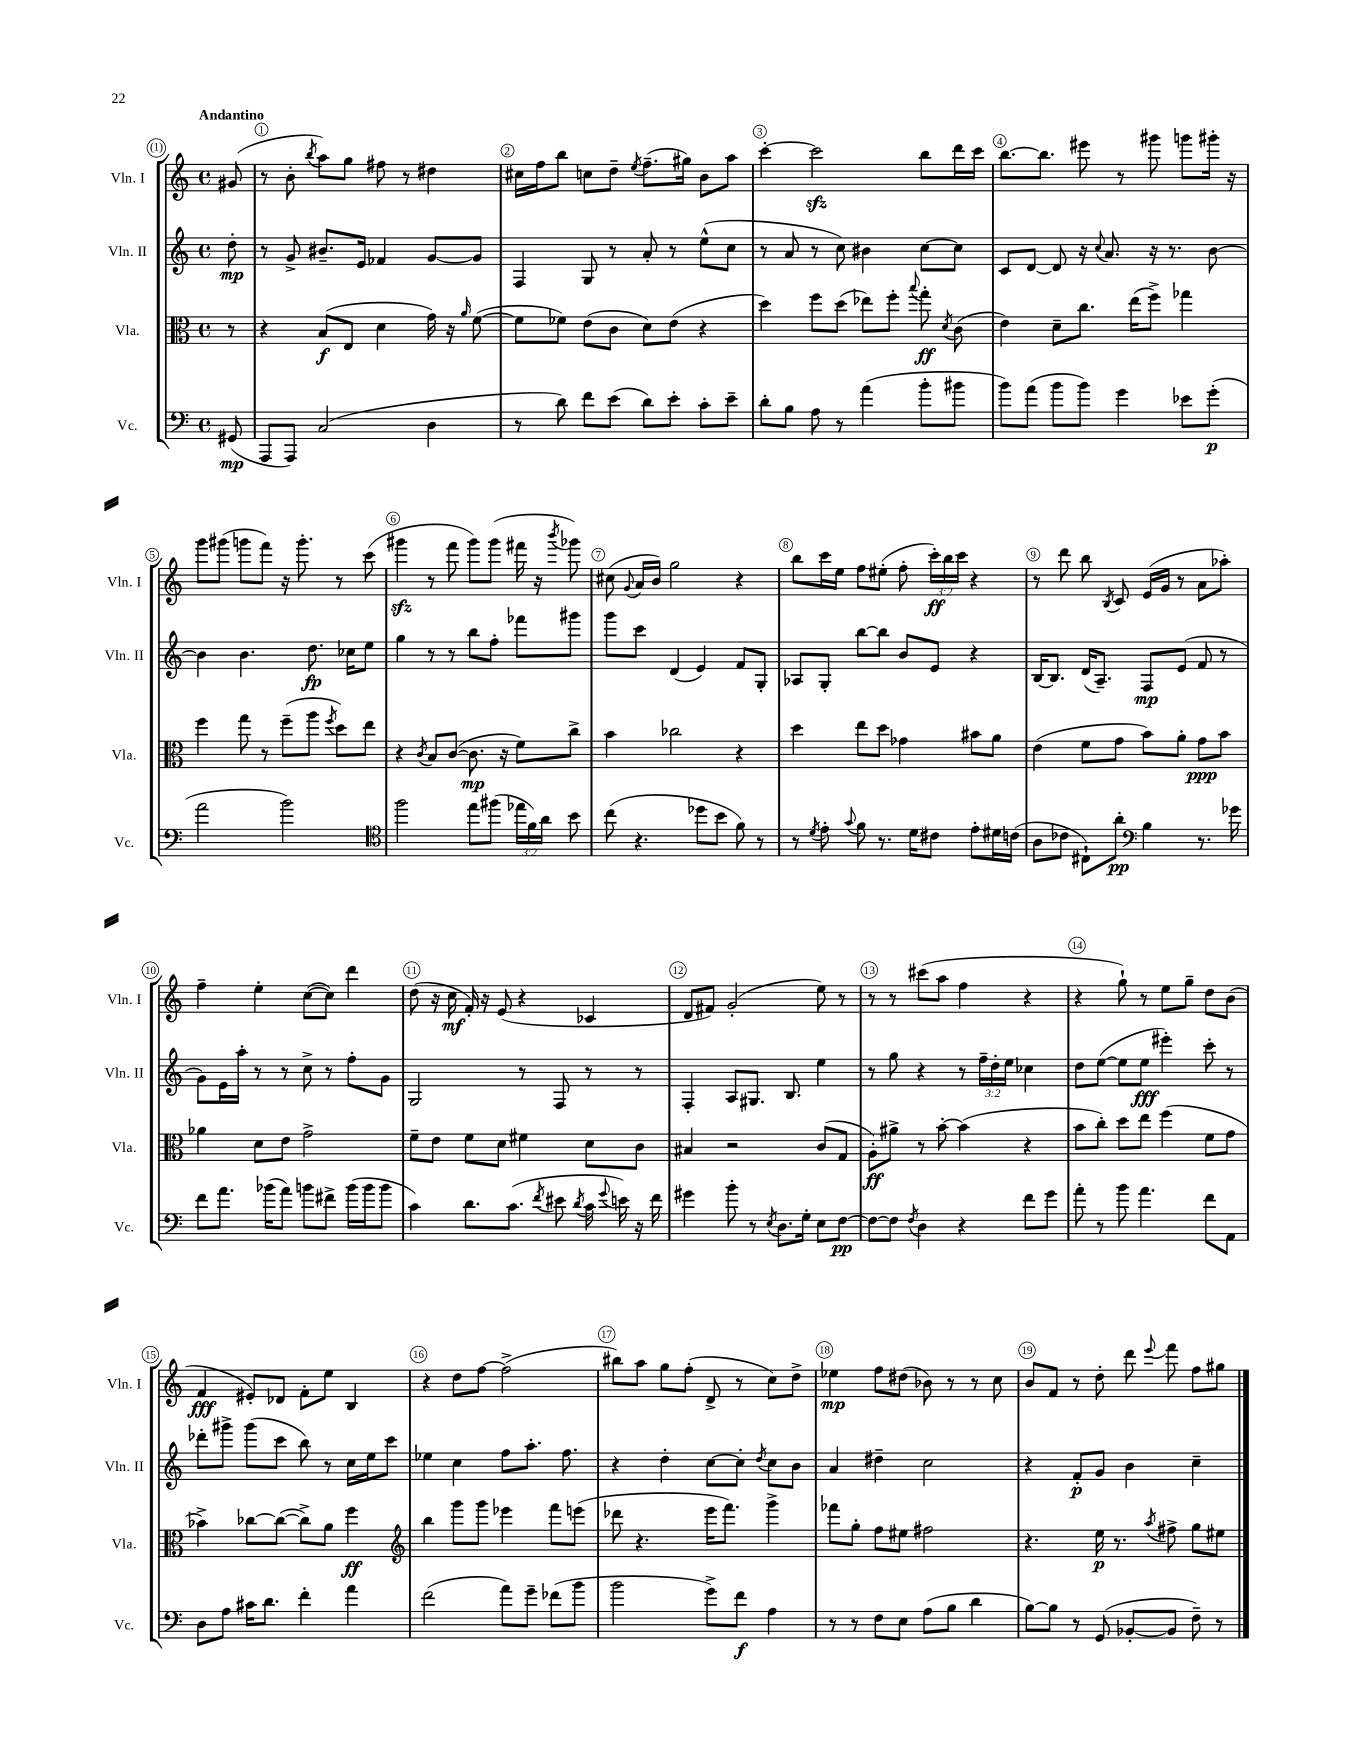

**kern	**dynam	**kern	**dynam	**kern	**dynam	**kern	**dynam
*part4	*part4	*part3	*part3	*part2	*part2	*part1	*part1
*staff4	*staff4	*staff3	*staff3	*staff2	*staff2	*staff1	*staff1
*I"Vc.	*	*I"Vla.	*	*I"Vln. II	*	*I"Vln. I	*
*I'Vc.	*	*I'Vla.	*	*I'Vln. II	*	*I'Vln. I	*
*clefF4	*	*clefC3	*	*clefG2	*	*clefG2	*
*k[]	*	*k[]	*	*k[]	*	*k[]	*
*M4/4	*	*M4/4	*	*M4/4	*	*M4/4	*
*met(c)	*	*met(c)	*	*met(c)	*	*met(c)	*
=	=	=	=	=	=	=	=
!	!	!	!	!	!	!LO:TX:a:B:t=Andantino	!
(8GG#X/	mp	8r	.	8dd'\	mp	(8g#X/	.
=1	=1	=1	=1	=1	=1	=1	=1
8AAA/L	.	4r	.	8r	.	8r	.
8AAA/J)	.	.	.	8g^/	.	8b'\	.
.	.	.	.	.	.	8qbb/	.
(2C/	.	(8B/L	f	8.b#X~/L	.	8aa\L)	.
.	.	8E/J	.	.	.	8gg\J	.
.	.	.	.	16e/Jk	.	.	.
.	.	4d\	.	4f-X/	.	8ff#X\	.
.	.	.	.	.	.	8r	.
4D\	.	16g\)	.	[8g/L	.	4dd#X\	.
.	.	16r	.	.	.	.	.
.	.	16qqa/	.	.	.	.	.
.	.	([8f\	.	8g/J]	.	.	.
=2	=2	=2	=2	=2	=2	=2	=2
8r	.	8f\L]	.	4F/	.	16cc#X\LL	.
.	.	.	.	.	.	16ff\J	.
8d\)	.	8f-X\J)	.	.	.	8bb\J	.
8f\L	.	(8e\L	.	8G/	.	8ccn\L	.
(8e\J	.	8c\J	.	8r	.	8dd~\J	.
.	.	.	.	.	.	8qee/	.
8d\L)	.	8d\L)	.	8a'/	.	(8.ff~\L	.
8e'\J	.	(8e\J	.	8r	.	.	.
.	.	.	.	.	.	16gg#X\Jk)	.
8c'\L	.	4r	.	(8ee^^\L	.	8b\L	.
8e~\J	.	.	.	8cc\J	.	8aa\J	.
=3	=3	=3	=3	=3	=3	=3	=3
8d'\L	.	4dd\)	.	8r	.	[4ccc'\	.
8B\J	.	.	.	8a/	.	.	.
8A\	.	8ff\L	.	8r	.	2ccczz\]	.
8r	.	(8dd\J	.	8cc\)	.	.	.
(4a\	.	8ee-X\L)	.	4b#X\	.	.	.
.	.	8ff'\J	.	.	.	.	.
.	.	8qqbb/	.	.	.	.	.
8b'\L	.	8gg'\	ff	[8cc\L	.	8bb\L	.
.	.	8qd/	.	.	.	.	.
8b#X\J	.	(8c\	.	8cc\J]	.	16ddd\L	.
.	.	.	.	.	.	16ccc\JJ	.
=4	=4	=4	=4	=4	=4	=4	=4
8b\L)	.	4e\)	.	8c/L	.	[8.bb\L	.
(8a\J	.	.	.	[8d/J	.	.	.
.	.	.	.	.	.	8.bb\J]	.
8b\L	.	8d~\L	.	8d/]	.	.	.
8b\J)	.	8.cc\J	.	16r	.	8eee#X\	.
.	.	.	.	8qqcc/	.	.	.
.	.	.	.	8.a/	.	.	.
4g\	.	.	.	.	.	8r	.
.	.	(16ee\KL	.	.	.	.	.
.	.	8ff^\J)	.	16r	.	8ggg#X\	.
.	.	.	.	8.r	.	.	.
8e-X\L	.	4gg-X\	.	.	.	8gggn\L	.
(8g'\J	p	.	.	[8b\	.	16ggg#X'\Jk	.
.	.	.	.	.	.	16r	.
!!LO:LB:g=z
=5	=5	=5	=5	=5	=5	=5	=5
2a\	.	4ff\	.	4b\]	.	8ggg\L	.
.	.	.	.	.	.	(8ggg#X\J	.
.	.	8gg\	.	4.b\	.	8gggn\L	.
.	.	8r	.	.	.	8fff\J)	.
2b\)	.	(8ff~\L	.	.	.	16r	.
.	.	.	.	.	.	8.ggg'\	.
.	.	8aa\J	.	8.dd\	fp	.	.
.	.	8qff/	.	.	.	.	.
.	.	8dd\L)	.	.	.	8r	.
.	.	.	.	16cc-X\KL	.	.	.
.	.	8ee\J	.	8ee\J	.	(8ccc\	.
=6	=6	=6	=6	=6	=6	=6	=6
*clefC4	*	*	*	*	*	*	*
2ff\	.	4r	.	4gg\	.	4ggg#Xzz\	.
.	.	8qc/	.	.	.	.	.
.	.	8B/L	.	8r	.	8r	.
.	.	([8c/J	.	8r	.	8fff\	.
8ee\L	.	8.c\]	mp	8bb\L	.	8ggg#\L)	.
(8ff#X\J	.	.	.	8ff'\J	.	(8ggg#\J	.
.	.	16r	.	.	.	.	.
24ee-X\LL	.	8f\L)	.	8fff-X\L	.	16fff#X\	.
24f\)	.	.	.	.	.	.	.
.	.	.	.	.	.	16r	.
24a\JJ	.	.	.	.	.	.	.
.	.	.	.	.	.	8qbbb/	.
8b\	.	8cc^\J	.	8ggg#X\J	.	8ggg-X\)	.
=7	=7	=7	=7	=7	=7	=7	=7
(8cc\	.	4b\	.	8ggg\L	.	(8cc#X\	.
.	.	.	.	.	.	8qqg/	.
4.r	.	.	.	8ccc\J	.	16a/LL	.
.	.	.	.	.	.	16b/JJ)	.
.	.	2cc-X\	.	(4d/	.	2gg\	.
8dd-X\L	.	.	.	4e/)	.	.	.
8b\J	.	.	.	.	.	.	.
8f\)	.	4r	.	8f/L	.	4r	.
8r	.	.	.	8G'/J	.	.	.
=8	=8	=8	=8	=8	=8	=8	=8
8r	.	4dd\	.	8A-X/L	.	8bb\L	.
8qd/	.	.	.	.	.	.	.
8e'\	.	.	.	8G'/J	.	16ccc\L	.
.	.	.	.	.	.	16ee\JJ	.
8qqg/	.	.	.	.	.	.	.
8f\	.	8ee\L	.	[8bb\L	.	8ff\L	.
8.r	.	8dd\J	.	8bb\J]	.	(8ee#X'\J	.
.	.	4g-X\	.	8b/L	.	8ff'\	.
16d\KL	.	.	.	.	.	.	.
8c#X\J	.	.	.	8e/J	.	24ccc'\LL)	ff
.	.	.	.	.	.	24bb\	.
.	.	.	.	.	.	24ccc\JJ	.
8e'\L	.	8b#X\L	.	4r	.	4r	.
16d#X\L	.	8a\J	.	.	.	.	.
(16cn\JJ	.	.	.	.	.	.	.
=9	=9	=9	=9	=9	=9	=9	=9
8A\L	.	(4e\	.	[16B/KL	.	8r	.
.	.	.	.	8.B/J]	.	.	.
8c-X\J	.	.	.	.	.	8ddd\	.
8C#X`\L)	.	8f\L	.	(16d/KL	.	8bb\	.
.	.	.	.	8.A~/J)	.	.	.
.	.	.	.	.	.	8qB/	.
8a'\J	pp	8g\J	.	.	.	8c/	.
*clefF4	*	*	*	*	*	*	*
4B\	.	8b\L)	.	8F/L	mp	(16e/LL	.
.	.	.	.	.	.	16g/JJ	.
.	.	8a'\J	.	(8e/J	.	8r	.
8.r	.	8g\L	ppp	8f/	.	8a\L	.
.	.	8b\J	.	8r	.	8aa-X'\J)	.
16g-X\	.	.	.	.	.	.	.
!!LO:LB:g=z
=10	=10	=10	=10	=10	=10	=10	=10
8f\L	.	4a-X\	.	8g\L)	.	4ff~\	.
8.a\J	.	.	.	16e\L	.	.	.
.	.	.	.	16aa'\JJ	.	.	.
.	.	8d\L	.	8r	.	4ee'\	.
(16b-X\KL	.	.	.	.	.	.	.
8a\J)	.	8e\J	.	8r	.	.	.
8bn\L	.	2g^\	.	8cc^\	.	([8cc\L	.
8f#X^\J	.	.	.	8r	.	8cc\J])	.
(16b\LL	.	.	.	8ff'\L	.	4ddd\	.
16b\J	.	.	.	.	.	.	.
8b\J	.	.	.	8g\J	.	.	.
=11	=11	=11	=11	=11	=11	=11	=11
4c\)	.	8f~\L	.	2G/	.	(8dd\	.
.	.	8e\J	.	.	.	16r	.
.	.	.	.	.	.	16cc\	mf
8.d\L	.	8f\L	.	.	.	16f'/)	.
.	.	.	.	.	.	16r	.
.	.	8d\J	.	.	.	(8e/	.
(8.c\J	.	.	.	.	.	.	.
.	.	4f#X\	.	8r	.	4r	.
8qf/	.	.	.	.	.	.	.
8e#X\	.	.	.	8F/	.	.	.
8qd/	.	.	.	.	.	.	.
16c\	.	8d\L	.	8r	.	4c-X/	.
8qqg/	.	.	.	.	.	.	.
16en\)	.	.	.	.	.	.	.
16r	.	8c\J	.	8r	.	.	.
16f\	.	.	.	.	.	.	.
=12	=12	=12	=12	=12	=12	=12	=12
4g#X\	.	4B#X/	.	4F'/	.	8d/L	.
.	.	.	.	.	.	8f#X/J)	.
8b'\	.	2r	.	8A/L	.	(2g'/	.
8r	.	.	.	8.G#X/J	.	.	.
8qE/	.	.	.	.	.	.	.
8.D\L	.	.	.	.	.	.	.
.	.	.	.	8.B/	.	.	.
16G'\Jk	.	.	.	.	.	.	.
8E\L	.	(8c/L	.	4ee\	.	8ee\)	.
[8F\J	pp	8G/J	.	.	.	8r	.
=13	=13	=13	=13	=13	=13	=13	=13
8F\L_	.	8A'\L)	ff	8r	.	8r	.
8F\J]	.	8a#X^\J	.	8gg\	.	8r	.
8qF/	.	.	.	.	.	.	.
4D\	.	8r	.	4r	.	(8ccc#X\L	.
.	.	[8b'\	.	.	.	8aa\J	.
4r	.	(4b\]	.	8r	.	4ff\	.
.	.	.	.	24ff~\LL	.	.	.
.	.	.	.	24dd'\	.	.	.
.	.	.	.	24ee\JJ	.	.	.
8f\L	.	4r	.	4cc-X\	.	4r	.
8g\J	.	.	.	.	.	.	.
=14	=14	=14	=14	=14	=14	=14	=14
8a'\	.	8b\L	.	8dd\L	.	4r	.
8r	.	8cc'\J)	.	([8ee\J	.	.	.
8b\	.	8dd\L	.	8ee\L]	.	8gg`\)	.
4.a\	.	8ee\J	.	8ee\J	fff	8r	.
.	.	(4ff\	.	4eee#X'\)	.	8ee\L	.
.	.	.	.	.	.	8gg~\J	.
8f\L	.	8f\L	.	8ccc'\	.	8dd\L	.
8AA\J	.	8g\J	.	8r	.	(8b\J	.
!!LO:LB:g=z
=15	=15	=15	=15	=15	=15	=15	=15
8D\L	.	4b-X^\)	.	8ddd-X'\L	.	4f/	fff
8A\J	.	.	.	8ggg#X^\J	.	.	.
16c#X\KL	.	[8cc-X\L	.	(8ggg#\L	.	8e#X'/L)	.
8.d\J	.	.	.	.	.	.	.
.	.	(8cc-\J_	.	8ccc\J	.	8d-X/J	.
4f'\	.	8cc-^\L])	.	8bb\)	.	8f'\L	.
.	.	8a\J	.	8r	.	8ee\J	.
4a\	.	4ff\	ff	16cc\LL	.	4B/	.
.	.	.	.	16ee\J	.	.	.
.	.	.	.	8ccc\J	.	.	.
=16	=16	=16	=16	=16	=16	=16	=16
*	*	*clefG2	*	*	*	*	*
(2f\	.	4bb\	.	4ee-X\	.	4r	.
.	.	8ggg\L	.	4cc\	.	8dd\L	.
.	.	8ggg\J	.	.	.	[8ff\J	.
8a\L)	.	4eee-X\	.	8ff\L	.	(2ff^\]	.
8g~\J	.	.	.	8.aa'\J	.	.	.
(8f-X\L	.	8fff\L	.	.	.	.	.
.	.	.	.	8.ff\	.	.	.
8b\J	.	(8eeen\J	.	.	.	.	.
=17	=17	=17	=17	=17	=17	=17	=17
2b\	.	8ddd-X\	.	4r	.	8bb#X\L)	.
.	.	4.r	.	.	.	8aa\J	.
.	.	.	.	4dd'\	.	8gg\L	.
.	.	.	.	.	.	(8ff'\J	.
8g^\L)	.	16eee\KL	.	[8cc\L	.	8d^/	.
.	.	8.fff\J)	.	.	.	.	.
8f\J	f	.	.	8cc'\J]	.	8r	.
.	.	.	.	8qdd/	.	.	.
4A\	.	4ggg^\	.	8cc\L	.	8cc\L)	.
.	.	.	.	8b\J	.	8dd^\J	.
=18	=18	=18	=18	=18	=18	=18	=18
8r	.	8fff-X\L	.	4a/	.	4ee-X\	mp
8r	.	8gg'\J	.	.	.	.	.
8F\L	.	8ff\L	.	4dd#X~\	.	8ff\L	.
8E\J	.	8ee#X\J	.	.	.	(8dd#X\J	.
(8A\L	.	2ff#X\	.	2cc\	.	8b-X\)	.
8B\J	.	.	.	.	.	8r	.
4d\	.	.	.	.	.	8r	.
.	.	.	.	.	.	8cc\	.
=19	=19	=19	=19	=19	=19	=19	=19
[8B\L)	.	4.r	.	4r	.	8b/L	.
8B\J]	.	.	.	.	.	8f/J	.
8r	.	.	.	8f'/L	p	8r	.
(8GG/	.	16ee\	p	8g/J	.	8dd'\	.
.	.	8.r	.	.	.	.	.
[8BB-X'/L	.	.	.	4b\	.	8ddd\	.
.	.	8qaa/	.	.	.	8qqeee/	.
8BB-/J]	.	8ff#X^\	.	.	.	8fff\	.
8F~\)	.	8gg\L	.	4cc~\	.	8ff\L	.
8r	.	8ee#X\J	.	.	.	8gg#X\J	.
==	==	==	==	==	==	==	==
*-	*-	*-	*-	*-	*-	*-	*-
